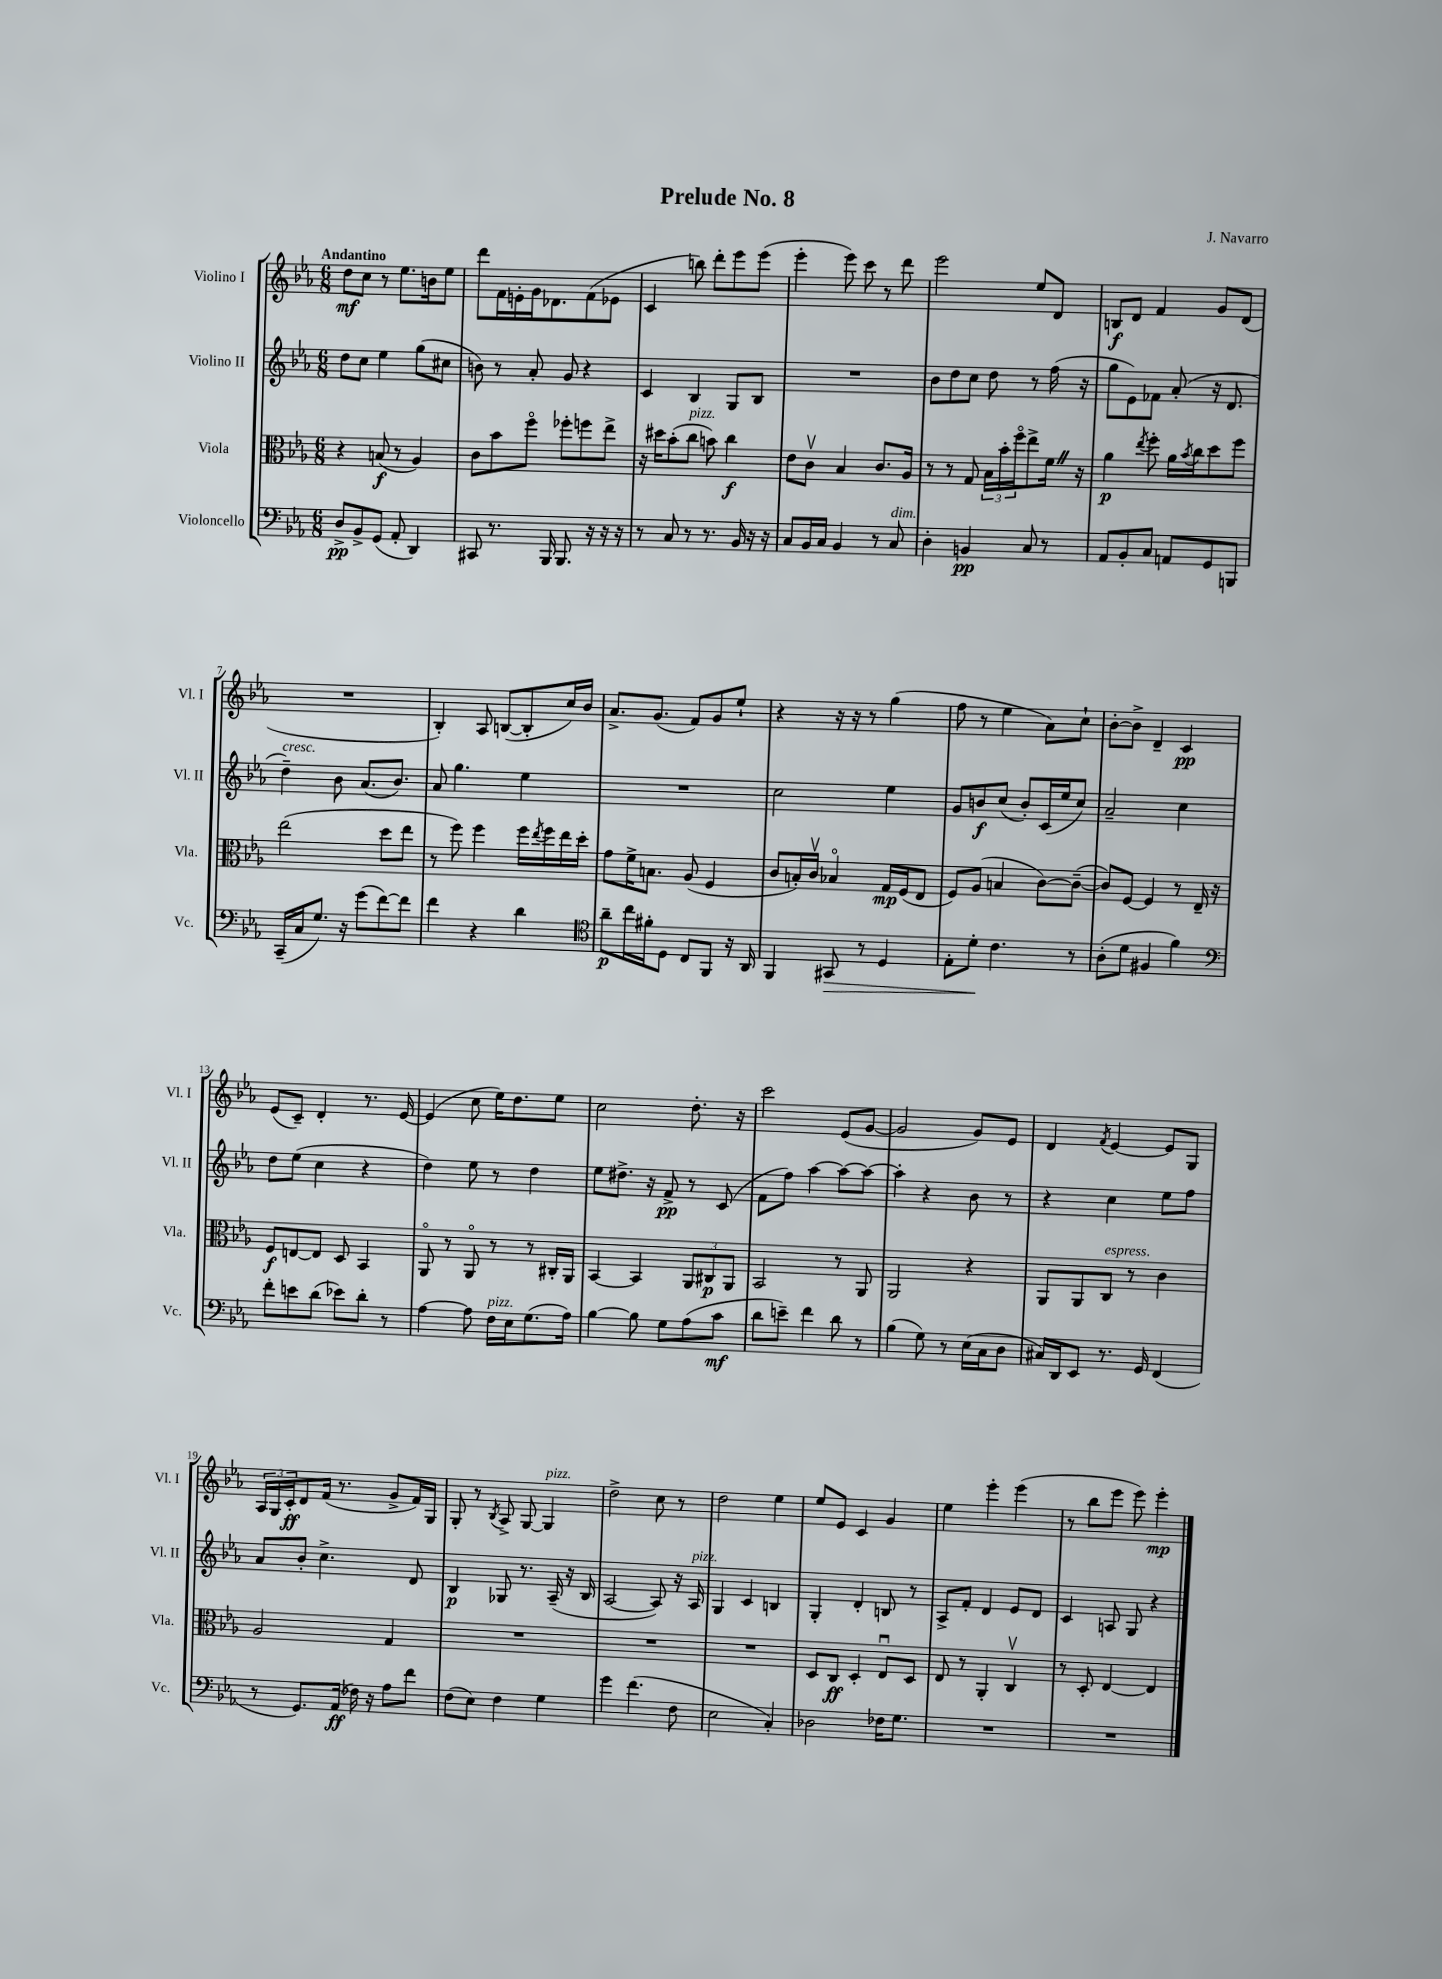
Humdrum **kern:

**kern	**kern	**kern	**kern
*staff4	*staff3	*staff2	*staff1
*clefF4	*clefC3	*clefG2	*clefG2
*k[b-e-a-]	*k[b-e-a-]	*k[b-e-a-]	*k[b-e-a-]
*M6/8	*M6/8	*M6/8	*M6/8
8D^	4r	8dd	8dd
8BB-^	.	8cc	8cc
(8GG	(8B	4ee-	8r
8AA-'	8r	.	8.ee-
4DD)	4A-)	(8gg	.
.	.	.	16b
.	.	8cc#	8ee-
=	=	=	=
8CC#	8c	8b)	8ddd
8.r	8b-	8r	16f
.	.	.	16e'
.	8ffo	8a-'	16g
16BBB-	.	.	8.d-
8.BBB-	8ff-'	8g	.
.	8ff	4r	(8f
16r	.	.	.
16r	8ee-^	.	8e-
16r	.	.	.
=	=	=	=
8r	16r	4c	4c
.	16dd#	.	.
8C	(8b-'	.	.
8r	8cc	4B-	8bb)
8.r	8b)	.	8ddd'
.	4cc	8G	8eee-
16BB-	.	.	.
16r	.	8B-	(8eee-
16r	.	.	.
=	=	=	=
8C	8e-	2.r	4eee-'
16BB-	8cv	.	.
16C	.	.	.
4BB-	4B-	.	8eee-)
.	.	.	8ccc
8r	8.c	.	8r
8C	.	.	8ddd
.	16A-	.	.
=	=	=	=
4D'	8r	8b-	2eee-
.	8r	8dd	.
4BB	8G	8cc	.
.	24B-	8dd	.
.	24b-'	.	.
.	24ffo	.	.
8C	8ee-^	8r	8ee-
8r	16f	(16ff	8d
.	16r	16r	.
=	=	=	=
8AA-	4a-	8gg	8B
8BB-'	.	8e-)	8d
.	8qee-	.	.
8C	8ff'	8f-	4f
8AA	16a-	(8a-'	.
.	8qb-	.	.
.	16cc	.	.
8GG	8dd	16r	8g
.	.	8.d	.
8BBB	8ff	.	(8d
=	=	=	=
(16CC~	(2ee-	4dd~)	2.r
16C	.	.	.
8.G)	.	.	.
.	.	8b-	.
16r	.	.	.
(8g	.	(8.a-	.
[8f)	8dd	.	.
.	.	8.b-)	.
8f]	8ee-	.	.
=	=	=	=
4f	8r	8a-	4B-')
.	8ff)	4.gg	.
4r	4ff	.	8A-
.	.	.	([8B
4d	16ff	4ee-	8B']
.	8qee-	.	.
.	16ff	.	.
.	16ee-	.	16cc)
.	16dd'	.	16b-
=	=	=	=
*clefC4	*	*	*
8a-~	8g	2.r	8.a-^
16cc	16f^	.	.
16f#'	8.B	.	(8.g
8D	.	.	.
8C	(8A-	.	8f)
8FF	4F	.	8g
16r	.	.	8ee-`
16AA-	.	.	.
=	=	=	=
4FF	8c	2cc	4r
.	16B')	.	.
.	16cv	.	.
8GG#	4B-o	.	16r
.	.	.	16r
8r	.	.	8r
4D	16G	4ee-	(4gg
.	(16F	.	.
.	8E-	.	.
=	=	=	=
8E-'	8F)	8g	8ff
8d'	(8A-	8b	8r
4.c	4B	(8cc	4ee-
.	.	8b')	.
.	[8c)	(16c	8a-)
.	.	16ee-	.
8r	(8c~_	8cc)	8cc`
=	=	=	=
(8A-'	8c])	2a-~	[8b-'
8d	[8F	.	8b-^]
4F#	4F]	.	4d~
4f)	8r	4cc	4c
.	16E-~	.	.
.	16r	.	.
=	=	=	=
*clefF4	*	*	*
8f'	8F	8dd	(8e-
8e	[8E	(8ee-	8c~)
(8d	8E]	4cc	4d'
8e-)	8D	.	.
8d'	4BB-	4r	8.r
8r	.	.	.
.	.	.	[16e-
=	=	=	=
[4A-	8AA-o	4dd)	(4e-]
.	8r	.	.
8A-]	8AA-o	8ee-	8cc
16F	8r	8r	16ee-)
16E-	.	.	8.dd
(8.G	8r	4dd	.
.	16C#'	.	8ee-
16A-)	16AA-	.	.
=	=	=	=
[4B-	[4BB-	8ee-	2cc
.	.	8.dd#^	.
8B-]	4BB-]	.	.
.	.	16r	.
8G	.	8f^	.
(8A-	12AA-	8r	8.dd'
.	12C#	.	.
8c	.	(8c	.
.	12AA-	.	.
.	.	.	16r
=	=	=	=
8d	2BB-	8f	2ccc
8e~)	.	8ff)	.
4f	.	[4aa-	.
8d	8r	8aa-_	(8e-
8r	8AA-	8aa-_	[8g
=	=	=	=
(4B-	2AA-	4aa-']	2g]
8G)	.	4r	.
8r	.	.	.
(16E-	4r	8b-	8g)
16C	.	.	.
8D	.	8r	8e-
=	=	=	=
16C#)	8AA-	4r	4d
16DD	.	.	.
8EE-	8AA-	.	.
.	.	.	8qf
8.r	8C	4cc	[4e-
.	8r	.	.
16GG	.	.	.
(4FF	4c	8ee-	8e-]
.	.	8ff	8G
=	=	=	=
8r	2A-	8a-	24A-
.	.	.	24G
.	.	.	24c'
8.GG)	.	8b-'	8d
.	.	4.cc^	(16f
(16AA-	.	.	8.r
16F-)	.	.	.
16r	.	.	.
8A-	4G	.	8g^
8f	.	8d	16f)
.	.	.	16G
=	=	=	=
(8F	2.r	4B-	8G'
8E-)	.	.	8r
.	.	.	8qB-
4F	.	8G-	8A-^
.	.	8.r	[8G
4G	.	.	4G]
.	.	(16A-~	.
.	.	16r	.
.	.	16B-	.
=	=	=	=
4g	2.r	[2A-	2dd^
(4.f	.	.	.
.	.	8A-])	8cc
8F	.	16r	8r
.	.	16A-	.
=	=	=	=
2E-	2.r	4G	2dd
.	.	4c	.
4C')	.	4B	4ee-
=	=	=	=
2D-	8D	4G'	8ee-
.	8C	.	8e-
.	4D'	4d'	4c
16F-	8E-u	8B	4g
8.G	.	.	.
.	8D	8r	.
=	=	=	=
2.r	8E-	8A-^	4ee-
.	8r	8f'	.
.	4AA-'	4d	4eee-'
.	4Cv	8e-	(4eee-
.	.	8d	.
=	=	=	=
2.r	8r	4c	8r
.	8D'	.	8bb-
.	[4E-	8A	8eee-
.	.	8G	8eee-)
.	4E-]	4r	4eee-'
==	==	==	==
*-	*-	*-	*-
